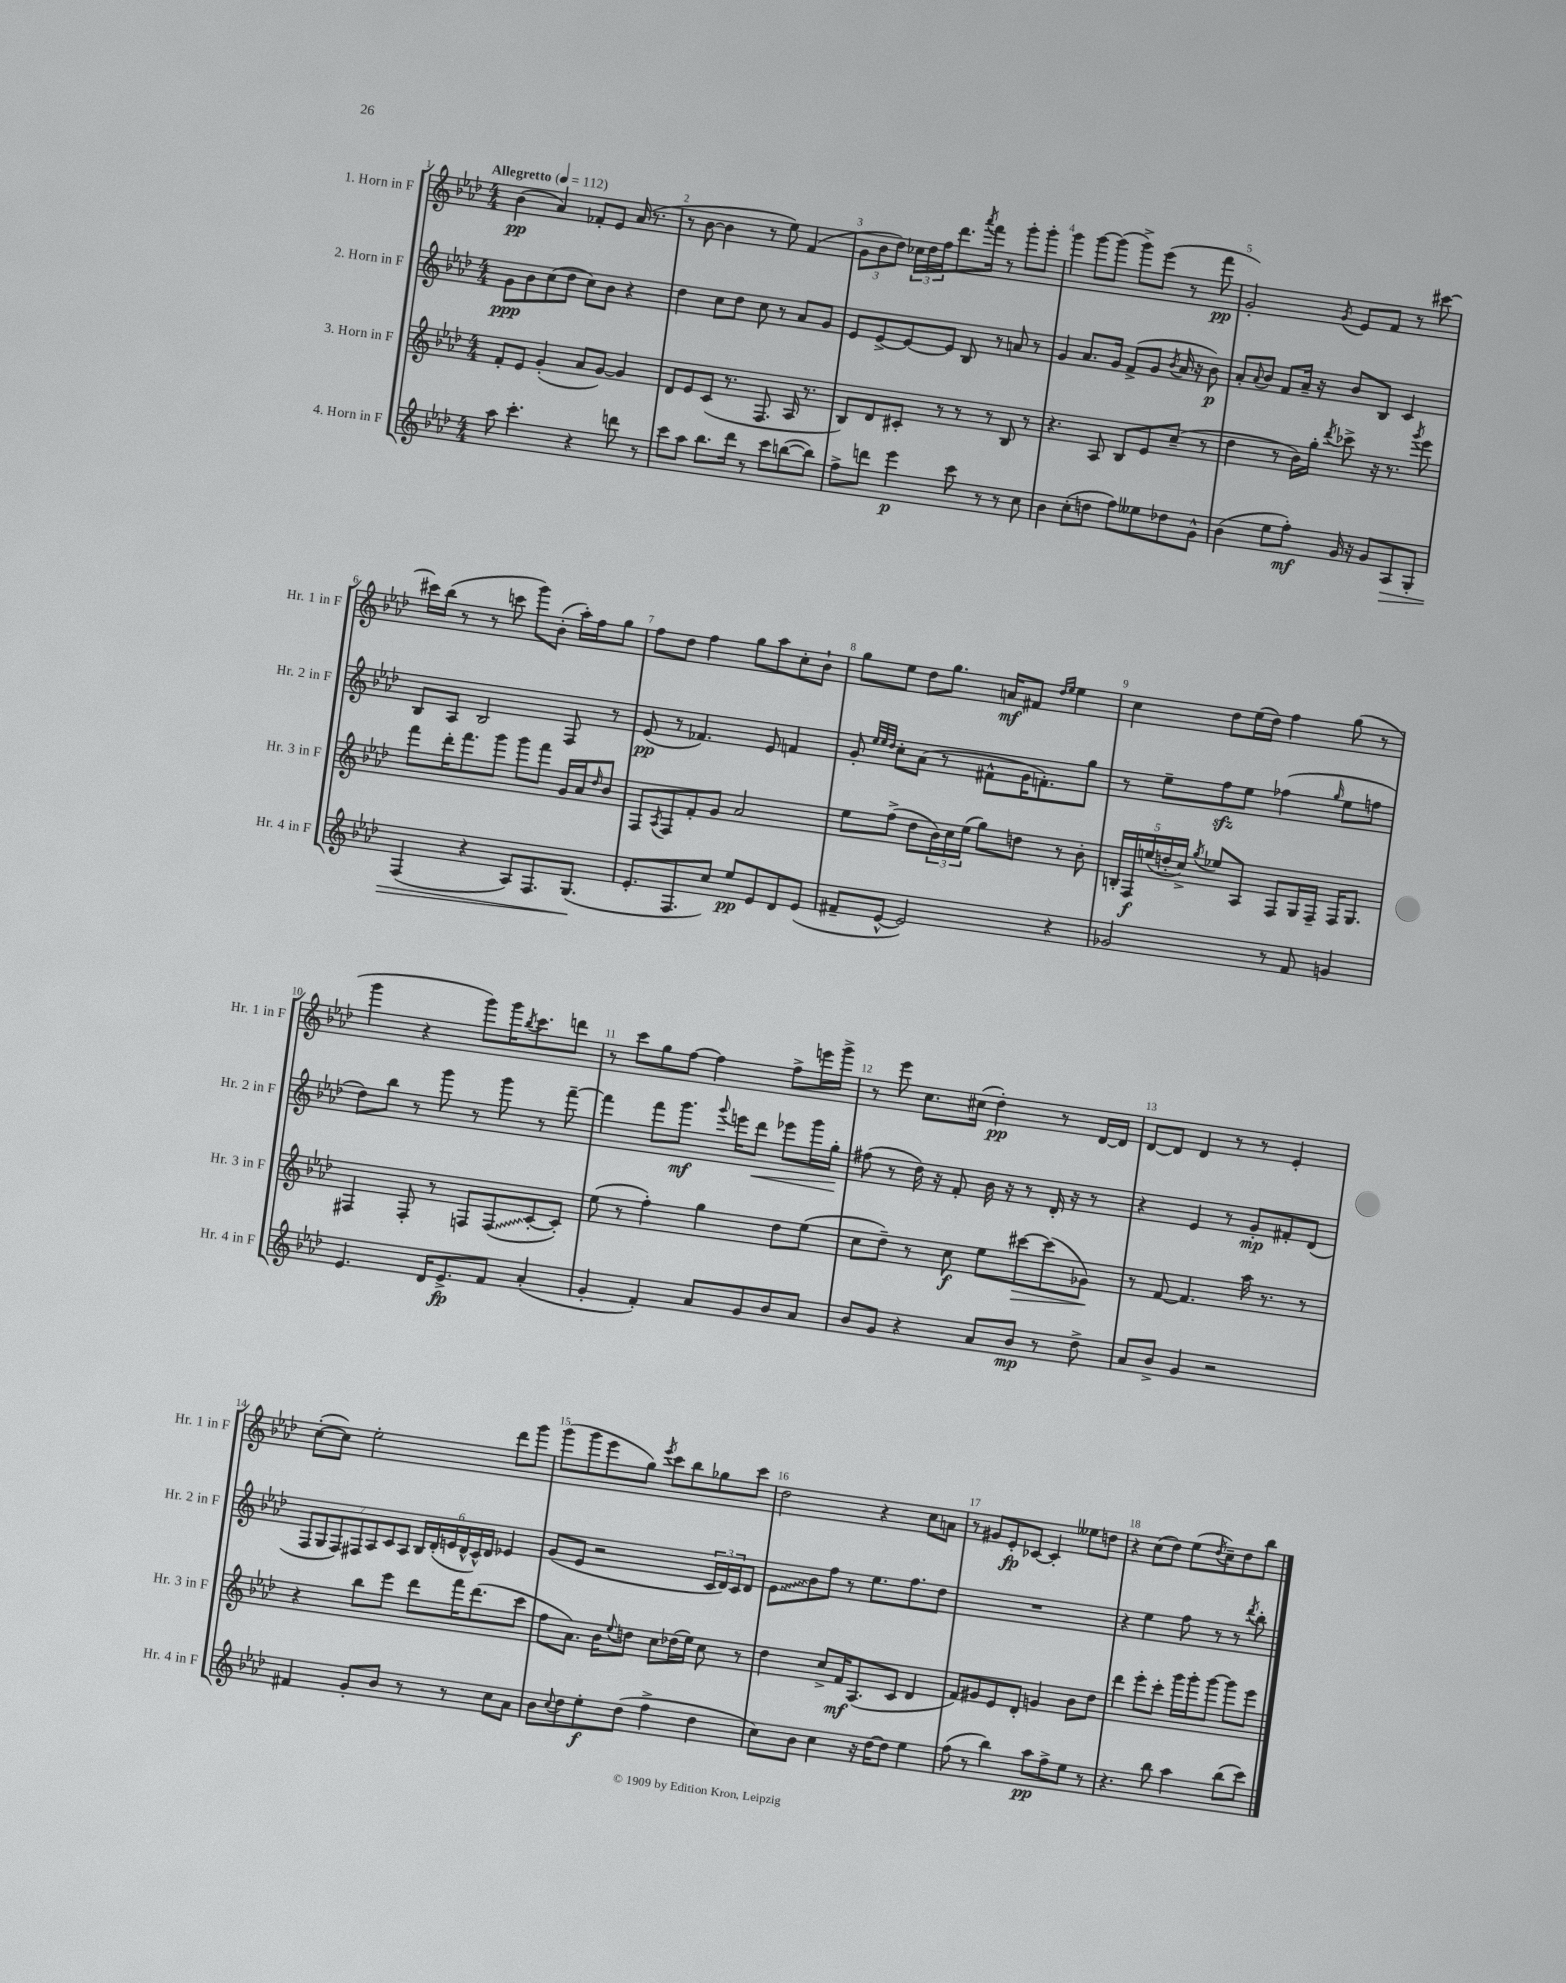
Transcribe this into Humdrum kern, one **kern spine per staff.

**kern	**kern	**kern	**kern
*staff4	*staff3	*staff2	*staff1
*clefG2	*clefG2	*clefG2	*clefG2
*k[b-e-a-d-]	*k[b-e-a-d-]	*k[b-e-a-d-]	*k[b-e-a-d-]
*M4/4	*M4/4	*M4/4	*M4/4
*MM112	*MM112	*MM112	*MM112
8aa-\	8f'/L	8g\L	(4b-\
4.ccc'\	8e-/J	8b-\	.
.	(4g'/	(8cc\	4a-/)
.	.	8dd-\J	.
4r	8a-/L	8cc\L)	8f-'/L
.	[8g/J)	8b-\J	8e-/J
8ddd\	4g/]	4r	(16a-/
.	.	.	8.r
8r	.	.	.
=	=	=	=
8ccc\L	8d-/L	4dd-\	8r
8aa-\J	8e-/	.	[8b-\
8.bb-\L	(8c/J	8cc\L	4b-\]
.	8.r	8dd-\J	.
16ddd-\Jk	.	.	.
8r	.	8cc\	8r
.	8.F/	.	.
8ccc\L	.	8r	8ee-\)
([8bb\	16A-/	8a-/L	(4f/
.	8.r	.	.
8bb\]J)	.	8g/J	.
=	=	=	=
8ff^\L	8B-/L)	8e-/L	12g\L
.	.	.	12b-\
8ddd\J	8d-/	[8e-^/	.
.	.	.	12dd-\J)
4eee-\	8c#'/J	8e-/_	24cc-\LL
.	.	.	24dd-\
.	.	.	24ff\J
.	8r	8e-/]J	8.ddd-\
8ccc\	8r	8B-/	.
.	.	.	8qaaa-/
.	.	.	16fff\Jk
8r	8r	8r	8r
8r	8B-/	8a/	8ggg'\L
8cc\	8r	8r	8ggg'\J
=	=	=	=
4b-\	4.r	4g/	4ggg\
(8cc'\L	.	8.a-/L	[8ggg\L
8dd\J	8A-/	.	(8ggg\]J
.	.	16g/Jk	.
8ff\L)	8B-/L	(8f^/L	8ggg^\L)
8ee--\	8e-/	8g/J	(8eee-\J
.	.	8qb-/	.
8dd-\	(8cc~/J	16a-/	8r
.	.	16r	.
8g^^\J	8r	8b-\)	8fff\
=	=	=	=
(4b-\	4dd-\	8a-'/L	2g'/)
.	.	8qqa-/	.
.	.	8b-/J	.
8ee-\L	8r	8f/L	.
8ff'\J)	16b-\LL)	16a-~/Jk	.
.	16gg'\JJ	16r	.
.	8qddd-/	.	8qg/
16g/	8ccc-^\	8b-/L	8e-/L
16r	.	.	.
8g/L	16r	8B-/J	8f/J
.	8.r	.	.
8A-/	.	4c/	8r
.	8qggg/	.	.
8G'/J	8eee-\	.	[8ccc#\
=	=	=	=
(4F/	8fff\L	8B-/L	16ccc#\]LL
.	.	.	(16bb-\JJ
.	16ddd-'\K	8A-/J	8r
.	8.fff\	.	.
4r	.	2B-/	8r
.	8ggg\J	.	8ccc\
8A-/L)	8ggg\L	.	8ggg\L)
8.F/	8fff\J	.	(8b-'\J
.	16g/LL	8F/	16aa-'\LL)
(8.G/J	16a-/J	.	16ff\J
.	16qqdd-/	.	.
.	8b-/J	8r	8gg\J
=	=	=	=
8.e-'/L	8F/L	(8e-/	8ff\L
.	8qA-/	.	.
.	8F/	8r	8dd-\J
8.F/	.	.	.
.	8f'/	4.f-/)	4ff\
8cc/J)	8g/J	.	.
8ee-/L	2a-/	.	8gg\L
8e-/	.	8e-/	8aa-\
8d-/	.	4f/	8cc'\
(8e-/J	.	.	8b-`\J
=	=	=	=
8f#~/L	8ee-\L	8g'/	8gg\L
.	.	32qqee-/LLL	.
.	.	32qqee-/	.
.	.	32qqdd-/JJJ	.
[8e-^^/J	(8ff^\J	8cc'\L	8ee-\J
2e-/])	8dd-\L	(8a-\J	8dd-\L
.	24b-\L)	8r	8.gg\J
.	24cc\	.	.
.	(24ee-\JJ	.	.
.	8gg\L)	8f#^^\L	.
.	.	.	16a/LK
.	8dd\J	16g\K	8f#/J
.	.	8.f'\)	.
.	.	.	16qqdd-/LL
.	.	.	16qqee-/JJ
4r	8r	.	4ee-\
.	8b-'\	8gg\J	.
=	=	=	=
2g-/	20B'/LL	8r	4cc\
.	20F/	.	.
.	(20ee/	.	.
.	.	8ee-~\L	.
.	20dd'/	.	.
.	20cc^/JJ)	.	.
.	8qgg/	.	.
.	8ee-/L	8ff\	8dd-\L
.	8A-/J	8ee-\J	(16ee-\L
.	.	.	16dd-\JJ)
8r	8F/L	(4ff-\	4ff\
8f/	16G/L	.	.
.	16F~/JJ	.	.
.	.	16qqgg/	.
4g/	16F/LK	8ee-\L	(8gg\
.	8.G/J	.	.
.	.	8ff\J	8r
=	=	=	=
4.e-/	4F#/	8dd-\L)	4ggg\
.	.	8bb-\J	.
.	8F#'/	8r	4r
16d-/LK	8r	8ggg\	.
8.e-^/	.	.	.
.	8F/L	8r	8ggg\L)
8f/J	(8F/	8ggg\	16ggg\K
.	.	.	8qbb-/
.	.	.	8.ccc\
(4a-'/	[8c'/	8r	.
.	8c'/]J)	[8fff~\	8ddd\J
=	=	=	=
4g'/	(8ee-\	4fff\]	8r
.	8r	.	8ccc\L
4f'/)	4ff'\)	8fff\L	8gg\
.	.	8.ggg\J	[8ff\J
8a-/L	4gg\	.	4ff\]
.	.	8qqggg/	.
.	.	16eee\LK	.
8g/	.	8ddd-\J	.
8b-/	8dd-\L	8eee-\L	8ff^\L
8a-/J	(8ee-\J	16ggg\L	16eee\L
.	.	16gg'\JJ	16ggg^\JJ
=	=	=	=
8b-/L	8cc\L	(8ff#\	8r
8g/J	8dd-~\J)	8r	8eee-\
4r	8r	16dd-\)	8.cc\L
.	.	16r	.
.	8cc\	8f'/	.
.	.	.	(16cc#\Jk
8a-/L	8ee-\L	16b-\	4dd-'\)
.	.	16r	.
8b-/J	[8ccc#\	8r	.
8r	(8ccc#\]	16d-'/	8r
.	.	16r	.
8dd-^\	8g-\J)	8r	[16d-/LL
.	.	.	16d-/]JJ
=	=	=	=
8a-/L	8r	4r	[8d-/L
8b-^/J	[8f/	.	8d-/]J
4g/	4.f/]	4e-/	4d-/
2r	.	8r	8r
.	16aa-\	8g'/L	8r
.	8.r	.	.
.	.	8f#'/	4e-'/
.	8r	(8d-/J	.
=	=	=	=
4f#/	4r	14F/L	([8cc'\L
.	.	14G/	.
.	.	.	8cc\]J)
.	.	14F/)	.
.	.	14F#/	.
8g'/L	8bb-\L	.	2ee-'\
.	.	14A-/	.
.	.	14c/	.
8b-/J	8eee-\J	.	.
.	.	14A-/J	.
8r	8ddd-\L	24B-/LL	.
.	.	(24d-'/	.
.	.	24e/	.
8r	16fff\K	24d-^^/	.
.	.	24c^^/)	.
.	(8.ddd-\	.	.
.	.	24d-/JJ	.
8cc\L	.	4e-/	8ddd-\L
8a-\J	8ccc\J	.	8ggg\J
=	=	=	=
8b-\L	8ff\L	(8g/L	(8ggg\L
8qqcc/	.	.	.
8dd-\	8.a-\J)	8e-/J	8ggg\
8ee-'\	.	2r	8eee-\
.	16b-\LK	.	.
.	8qqee-/	.	.
(8dd-\J	8dd\J	.	8gg\J)
.	.	.	8qeee-/
4ff^\	8cc\L	.	8ccc\L
.	(16dd-\L	.	8bb-\
.	16ee-\JJ)	.	.
4dd-\	8cc\	24c/LL	8gg-\
.	.	24d-/)	.
.	.	24c/J	.
.	8r	8d-/J	8ccc\J
=	=	=	=
8cc\L)	4dd-\	8e-\L	2dd-\
8b-\J	.	8b-\	.
4cc\	8cc^/L	8ff\J	.
.	16f/K	8r	.
.	(8.A-/	.	.
16r	.	8.ee-\L	4r
[16dd-\LK	.	.	.
8dd-\]J	8c/J	.	.
.	.	8.ff\	.
4ee-\	4d-/	.	8cc\L
.	.	8dd-\J	8a\J
=	=	=	=
(8ff\	8f/L)	1r	8r
8r	8g#/	.	8g#/L
4bb-\)	8e-/	.	8e-'/
.	8d-'/J	.	[8c-/J
8aa-\L	4g/	.	4c-'/]
8ff^\	.	.	.
8ee-\J	8b-\L	.	8ee--\L
8r	8dd-\J	.	8dd\J
=	=	=	=
4.r	4ddd-\	4r	4r
.	8eee-'\L	4ee-\	(8cc\L
8bb-\	8ccc'\J	.	8dd-\J)
4aa-\	16ggg\LL	8ff\	(8ee-\L
.	16ggg'\J	.	.
.	.	.	8qdd-/
.	[8ggg\J	8r	8cc~\)
(8bb-\L	8ggg\]L	8r	8dd-\
.	.	8qddd-/	.
8ccc\J)	8eee-\J	8bb-'\	8bb-\J
==	==	==	==
*-	*-	*-	*-
